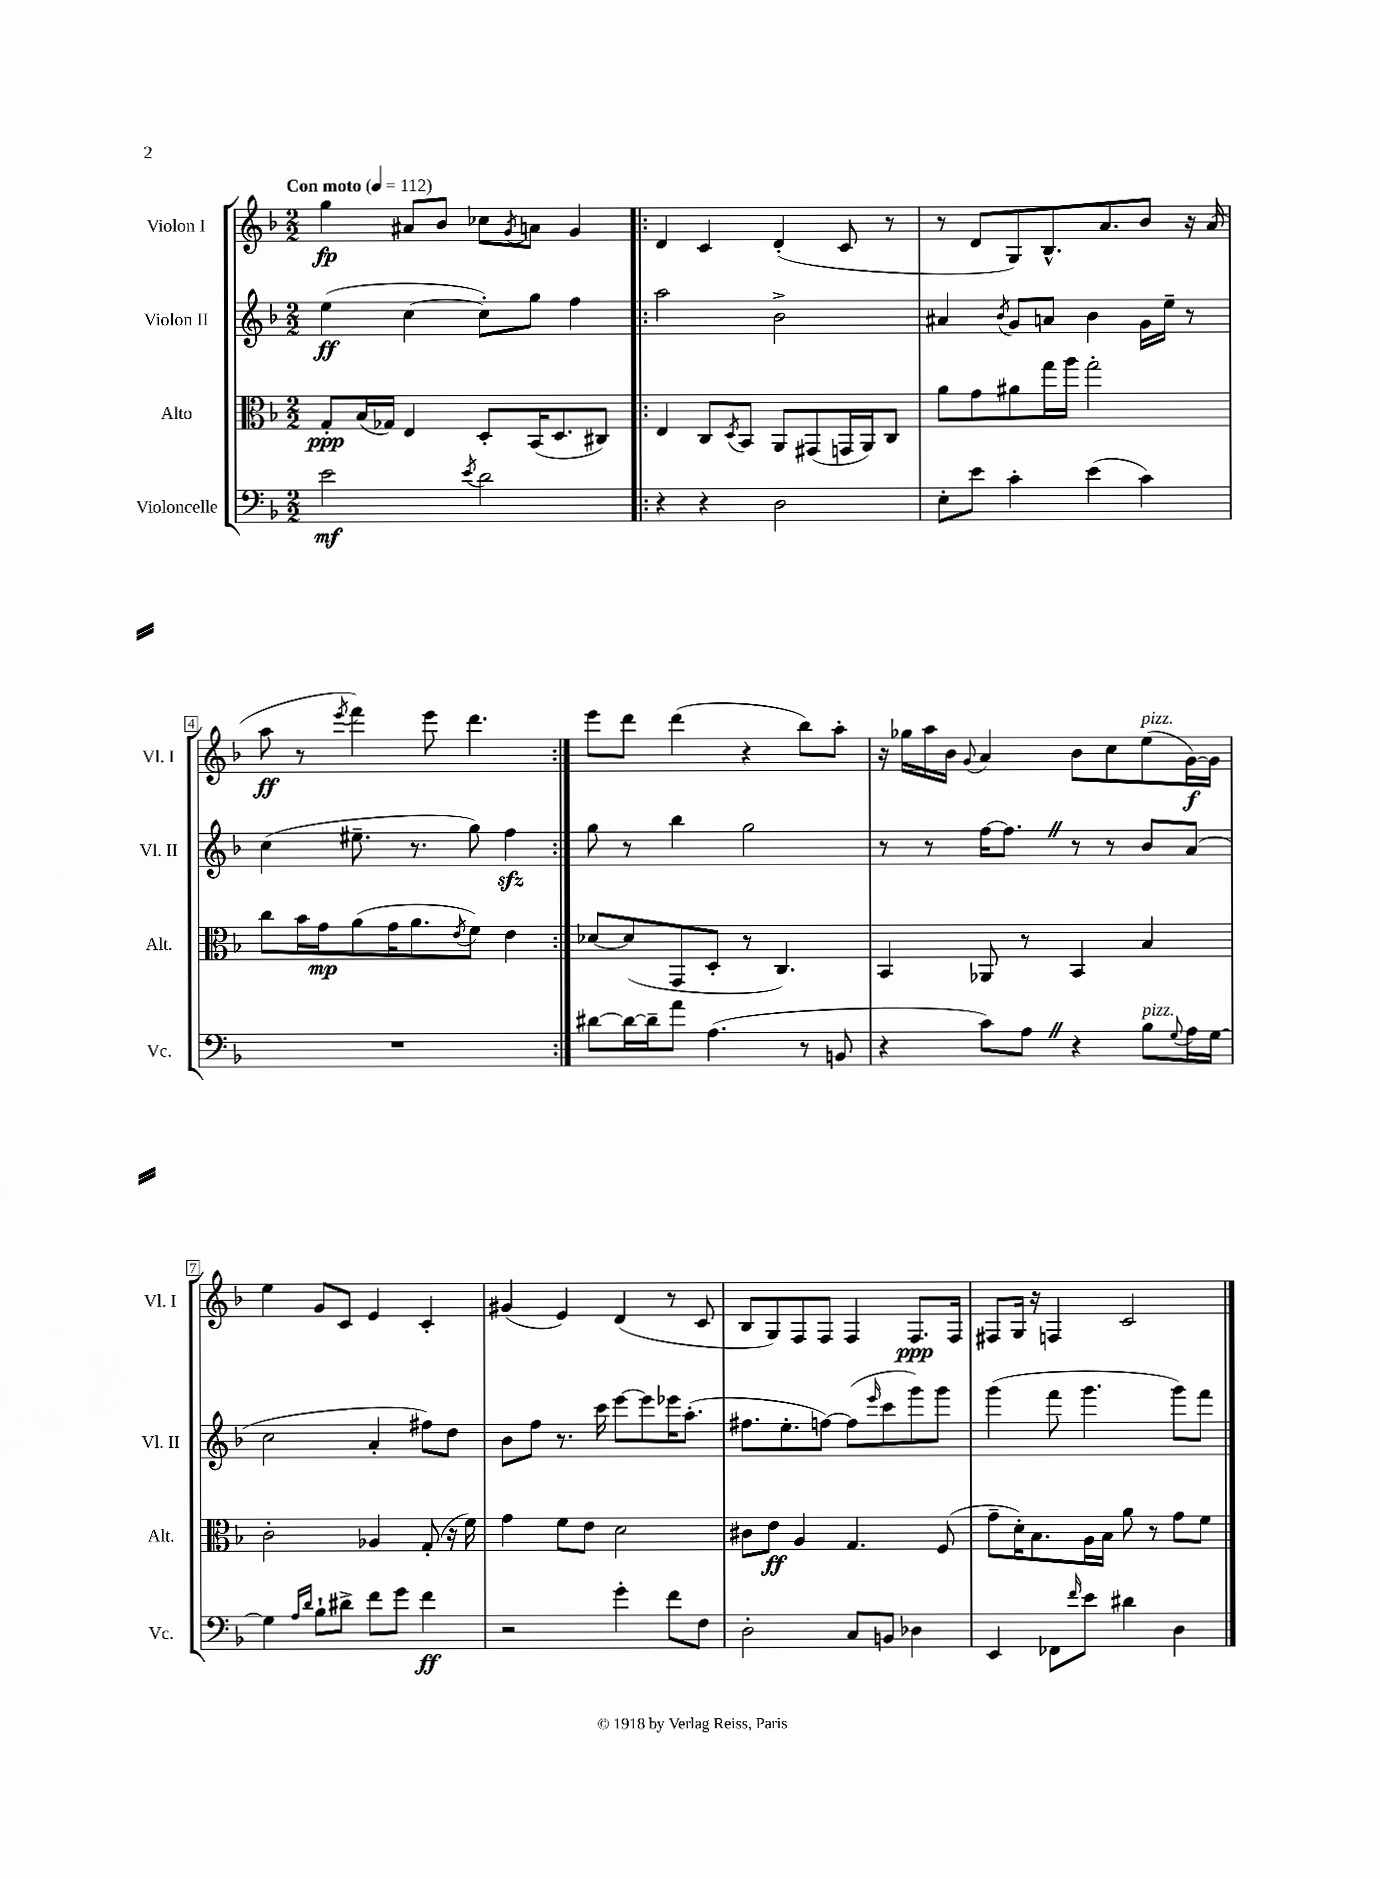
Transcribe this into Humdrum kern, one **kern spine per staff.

**kern	**dynam	**kern	**dynam	**kern	**dynam	**kern	**dynam
*part4	*part4	*part3	*part3	*part2	*part2	*part1	*part1
*staff4	*staff4	*staff3	*staff3	*staff2	*staff2	*staff1	*staff1
*I"Violoncelle	*	*I"Alto	*	*I"Violon II	*	*I"Violon I	*
*I'Vc.	*	*I'Alt.	*	*I'Vl. II	*	*I'Vl. I	*
*clefF4	*	*clefC3	*	*clefG2	*	*clefG2	*
*k[b-]	*	*k[b-]	*	*k[b-]	*	*k[b-]	*
*M2/2	*	*M2/2	*	*M2/2	*	*M2/2	*
*MM112	*	*MM112	*	*MM112	*	*MM112	*
=1	=1	=1	=1	=1	=1	=1	=1
!	!	!	!	!	!	!LO:TX:a:B:t=Con moto	!
2e\	mf	8G'/L	ppp	(4ee\	ff	4gg\	fp
.	.	(16B-/L	.	.	.	.	.
.	.	16G-X/JJ)	.	.	.	.	.
.	.	4E/	.	[4cc\	.	8a#X/L	.
.	.	.	.	.	.	8b-/J	.
8qe/	.	.	.	.	.	.	.
2d\	.	8D'/L	.	8cc'\L])	.	8cc-X\L	.
.	.	.	.	.	.	8qg/	.
.	.	(16BB-/K	.	8gg\J	.	8an\J	.
.	.	8.D/	.	.	.	.	.
.	.	.	.	4ff\	.	4g/	.
.	.	8C#X/J)	.	.	.	.	.
=2!|:	=2!|:	=2!|:	=2!|:	=2!|:	=2!|:	=2!|:	=2!|:
4r	.	4E/	.	2aa\	.	4d/	.
4r	.	8C/L	.	.	.	4c/	.
.	.	8qD/	.	.	.	.	.
.	.	8BB-/J	.	.	.	.	.
2D\	.	8AA/L	.	2b-^\	.	(4d'/	.
.	.	(8GG#X/	.	.	.	.	.
.	.	16GGn/L	.	.	.	8c/	.
.	.	16AA/J)	.	.	.	.	.
.	.	8C/J	.	.	.	8r	.
=3	=3	=3	=3	=3	=3	=3	=3
8E'\L	.	8a\L	.	4a#X/	.	8r	.
8e\J	.	8g\	.	.	.	8d/L	.
.	.	.	.	8qb-/	.	.	.
4c'\	.	8a#X\	.	8g/L	.	8G/)	.
.	.	16gg\L	.	8an/J	.	8.B-^^/	.
.	.	16aa\JJ	.	.	.	.	.
(4e\	.	2gg'\	.	4b-\	.	.	.
.	.	.	.	.	.	8.a/	.
4c\)	.	.	.	16g\LL	.	8b-/J	.
.	.	.	.	16ee~\JJ	.	.	.
.	.	.	.	8r	.	16r	.
.	.	.	.	.	.	(16a/	.
!!LO:LB:g=z
=4	=4	=4	=4	=4	=4	=4	=4
1r	.	8cc\L	.	(4cc\	.	8aa\	ff
.	.	16b-\L	.	.	.	8r	.
.	.	16g\J	mp	.	.	.	.
.	.	.	.	.	.	8qeee/	.
.	.	(8a\	.	8.ee#X~\	.	4fff\)	.
.	.	16g\K	.	.	.	.	.
.	.	8.a\	.	8.r	.	.	.
.	.	.	.	.	.	8eee\	.
.	.	8qe/	.	.	.	.	.
.	.	8f\J)	.	8gg\)	.	4.ddd\	.
.	.	4e\	.	4ffzz\	.	.	.
=5:|!	=5:|!	=5:|!	=5:|!	=5:|!	=5:|!	=5:|!	=5:|!
[8d#X\L	.	[8d-X/L	.	8gg\	.	8eee\L	.
16d#\L_	.	(8d-/]	.	8r	.	8ddd\J	.
16d#~\J]	.	.	.	.	.	.	.
8a\J	.	8GG/	.	4bb-\	.	(4ddd\	.
(4.A\	.	8D'/J	.	.	.	.	.
.	.	8r	.	2gg\	.	4r	.
.	.	4.C/)	.	.	.	.	.
8r	.	.	.	.	.	8bb-\L)	.
8BBn/	.	.	.	.	.	8aa'\J	.
=6	=6	=6	=6	=6	=6	=6	=6
4r	.	4BB-/	.	8r	.	16r	.
.	.	.	.	.	.	16gg-X\LL	.
.	.	.	.	8r	.	16aa\	.
.	.	.	.	.	.	16b-\JJ	.
.	.	.	.	.	.	8qqg/	.
8c\L)	.	8AA-X/	.	[16ff\KL	.	4a/	.
.	.	.	.	8.ffZ\J]	.	.	.
8AZ\J	.	8r	.	.	.	.	.
4r	.	4BB-/	.	8r	.	8b-\L	.
.	.	.	.	8r	.	8cc\	.
!	!	!	!	!	!	!LO:TX:a:i:t=pizz.	!
!LO:TX:a:i:t=pizz.	!	!	!	!	!	!	!
8B-\L	.	4B-/	.	8b-/L	.	(8ee\	.
8qqG/	.	.	.	.	.	.	.
16A\L	.	.	.	(8a/J	.	[16g\L)	f
[16G\JJ	.	.	.	.	.	16g\JJ]	.
!!LO:LB:g=z
=7	=7	=7	=7	=7	=7	=7	=7
4G\]	.	2c'\	.	2cc\	.	4ee\	.
16qqA/LL	.	.	.	.	.	.	.
16qqd/JJ	.	.	.	.	.	.	.
8B-`\L	.	.	.	.	.	8g/L	.
8d#X^\J	.	.	.	.	.	8c/J	.
8f\L	.	4A-X/	.	4a'/	.	4e/	.
8g\J	.	.	.	.	.	.	.
4f\	ff	(8G'/	.	8ff#X\L)	.	4c'/	.
.	.	16r	.	8dd\J	.	.	.
.	.	16f\)	.	.	.	.	.
=8	=8	=8	=8	=8	=8	=8	=8
2r	.	4g\	.	8b-\L	.	(4g#X/	.
.	.	.	.	8ff\J	.	.	.
.	.	8f\L	.	8.r	.	4e/)	.
.	.	8e\J	.	.	.	.	.
.	.	.	.	16ccc\	.	.	.
4g'\	.	2d\	.	[8eee\L	.	(4d/	.
.	.	.	.	8eee\]	.	.	.
8f\L	.	.	.	16eee-X\K	.	8r	.
.	.	.	.	(8.aa'\J	.	.	.
8F\J	.	.	.	.	.	8c/	.
=9	=9	=9	=9	=9	=9	=9	=9
2D'\	.	8c#X\L	.	8.ff#X\L	.	8B-/L	.
.	.	8e\J	ff	.	.	8G/)	.
.	.	.	.	8.ee'\	.	.	.
.	.	4A/	.	.	.	8F/	.
.	.	.	.	[8ffn\J)	.	8F/J	.
8C/L	.	4.G/	.	(8ff\L]	.	4F/	.
.	.	.	.	16qqeee/	.	.	.
8BBn/J	.	.	.	8ccc\	.	.	.
4D-X\	.	.	.	8ggg\)	.	8.F/L	ppp
.	.	(8F/	.	8ggg\J	.	.	.
.	.	.	.	.	.	16F/Jk	.
=10	=10	=10	=10	=10	=10	=10	=10
4EE/	.	8g~\L	.	(4ggg\	.	8F#X/L	.
.	.	16d'\K)	.	.	.	16G/Jk	.
.	.	8.B-\	.	.	.	16r	.
8FF-X\L	.	.	.	8fff\	.	4Fn/	.
16qqf/	.	.	.	.	.	.	.
8e\J	.	16A\L	.	4.ggg\	.	.	.
.	.	16B-\JJ	.	.	.	.	.
4d#X\	.	8a\	.	.	.	2c/	.
.	.	8r	.	.	.	.	.
4D\	.	8g\L	.	8ggg\L)	.	.	.
.	.	8f\J	.	8fff\J	.	.	.
==	==	==	==	==	==	==	==
*-	*-	*-	*-	*-	*-	*-	*-
